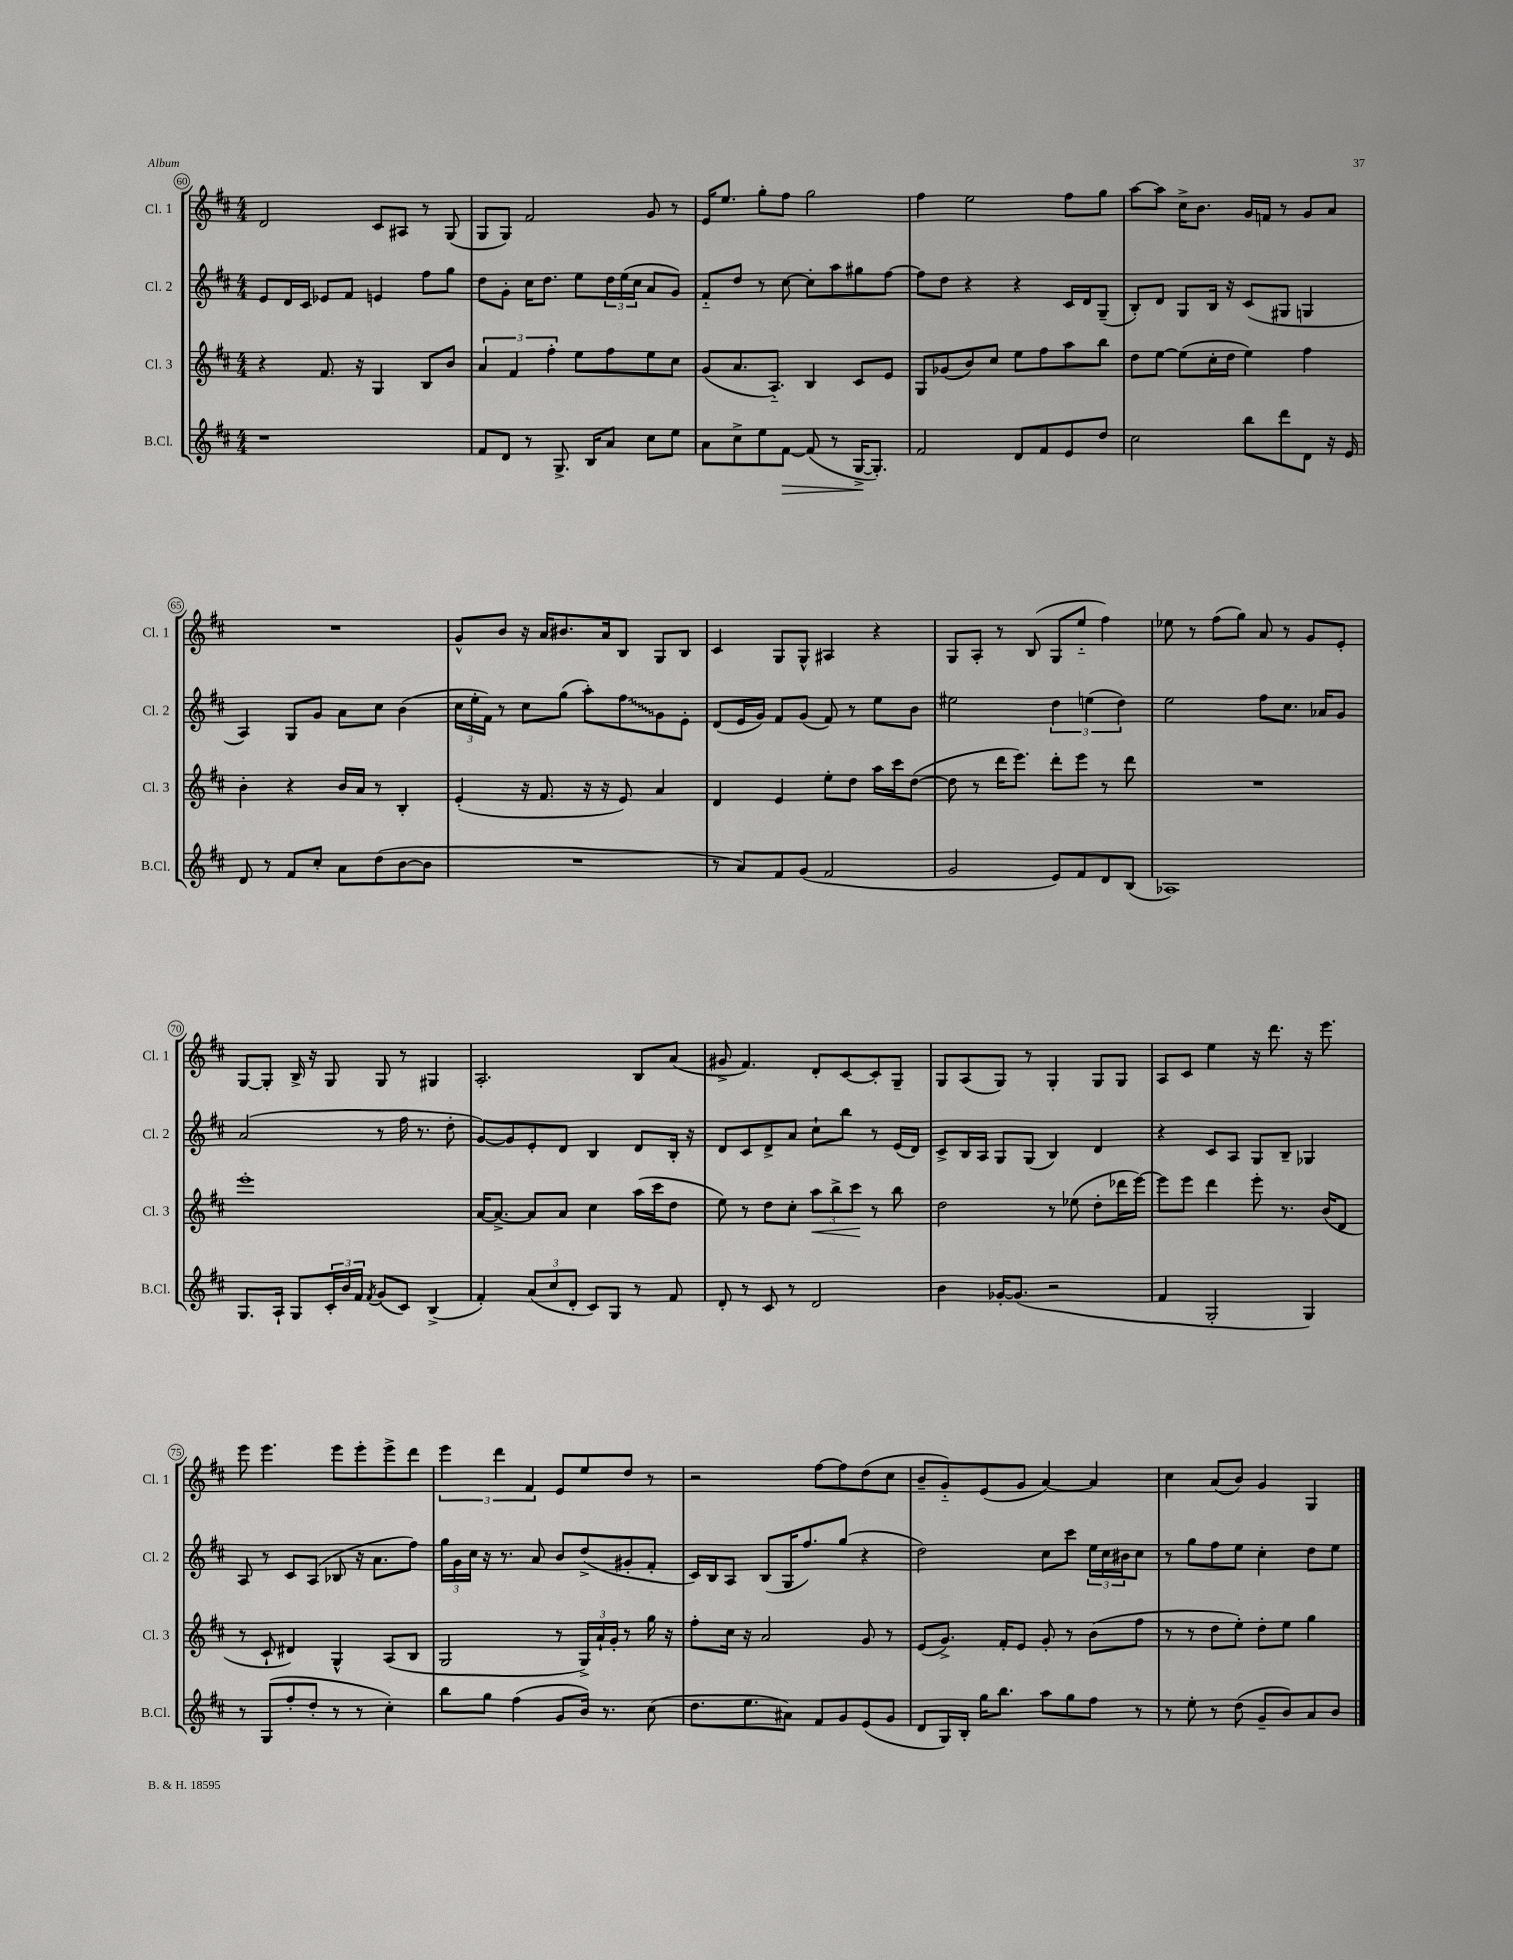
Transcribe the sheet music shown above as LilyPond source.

<<
\new StaffGroup <<
\new Staff = "s0" \with { instrumentName = "Cl. 1" shortInstrumentName = "Cl. 1" } {
    \clef treble \key d \major \numericTimeSignature \time 4/4
    d'2 cis'8 ais8 r8 g8( |
    g8 g8) fis'2 g'8 r8 |
    e'16 e''8. g''8-. fis''8 g''2 |
    fis''4 e''2 fis''8 g''8 |
    a''8~ a''8 cis''16-> b'8. g'16 f'16 r8 g'8 a'8 |
    R1 |
    g'8-^ b'8 r16 a'16 bis'8. a'16 b8 g8 b8 |
    cis'4 g8 g8-^ ais4 r4 |
    g8 a8-. r8 b8( g8 e''8-_ fis''4) |
    ees''8 r8 fis''8( g''8) a'8 r8 g'8 e'8-. |
    g8~ g8-. b16-> r16 g8 g8 r8 gis4 |
    a2.-. b8 a'8( |
    gis'8-> fis'4.) d'8-. cis'8~ cis'8-. g8-- |
    g8 a8( g8) r8 g4-. g8 g8 |
    a8 cis'8 e''4 r16 d'''8. r16 e'''8. |
    e'''8 e'''4. e'''8 e'''8-. e'''8-> d'''8 |
    \tuplet 3/2 { e'''4 d'''4 fis'4 } e'8 e''8 d''8 r8 |
    r2 fis''8~ fis''8 d''8( cis''8 |
    b'8-- g'8-_) e'8( g'8 a'4~) a'4 |
    cis''4 a'8( b'8) g'4 g4 \bar "|." |
}
\new Staff = "s1" \with { instrumentName = "Cl. 2" shortInstrumentName = "Cl. 2" } {
    \clef treble \key d \major \numericTimeSignature \time 4/4
    e'8 d'16 cis'16 ees'8 fis'8 e'4 fis''8 g''8 |
    d''8 g'8-. cis''16 d''8. e''8 \tuplet 3/2 { d''16 e''16( cis''16 } a'8 g'8) |
    fis'8-_ d''8 r8 cis''8~ cis''8-. a''8 gis''8 fis''8~ |
    fis''8 d''8 r4 r4 cis'16 d'16 g8--( |
    b8-.) d'8 g8 b16 r16 cis'8( gis8 g4 |
    a4) g8 g'8 a'8 cis''8 b'4( |
    \tuplet 3/2 { cis''16 e''16-. fis'16) } r8 cis''8 g''8( a''8-.) \once \override Glissando.style = #'zigzag fis''8\glissando g'8 e'8-. |
    d'8( e'16 g'16) fis'8 g'8( fis'8) r8 e''8 b'8 |
    eis''2 \tuplet 3/2 { d''4 e''4( d''4) } |
    e''2 fis''8 cis''8. aes'16 g'8 |
    a'2( r8 fis''16 r8. d''8-. |
    g'8~) g'8 e'8-. d'8 b4 d'8 b16-. r16 |
    d'8 cis'8 d'8-> a'8 cis''8-! b''8 r8 e'16( d'16) |
    cis'8-> b16 a16 g8 g8( b4) d'4 |
    r4 cis'8 a8 g8 b8-- ges4 |
    a8 r8 cis'8 a8( bes8 r16 a'8. fis''8) |
    \tuplet 3/2 { g''16 g'16 cis''16 } r16 r8. a'8 b'8 d''8->( gis'8-. fis'8-. |
    cis'16) b16 a8 b8( g16 fis''8.) g''8( r4 |
    d''2) cis''8 cis'''8 \tuplet 3/2 { e''16 cis''16 bis'16 } cis''8 |
    r8 g''8 fis''8 e''8 cis''4-. d''8 e''8 \bar "|." |
}
\new Staff = "s2" \with { instrumentName = "Cl. 3" shortInstrumentName = "Cl. 3" } {
    \clef treble \key d \major \numericTimeSignature \time 4/4
    r4 fis'8. r16 g4 b8 b'8 |
    \tuplet 3/2 { a'4 fis'4 fis''4-. } e''8 fis''8 e''8 cis''8 |
    g'8( a'8. a8.-_) b4 cis'8 e'8 |
    g8 ges'8( b'8) cis''8 e''8 fis''8 a''8 b''8 |
    d''8 e''8~ e''8( cis''16-. d''16 e''4) fis''4 |
    b'4-. r4 b'16 a'16 r8 b4-. |
    e'4-.( r16 fis'8. r16 r16 e'8) a'4 |
    d'4 e'4 e''8-. d''8 a''16 cis'''16 d''8~( |
    d''8 r8 d'''16 e'''8.) d'''8-. e'''8 r8 d'''8 |
    R1 |
    e'''1-. |
    a'16~ a'8.~-> a'8 a'8 cis''4 a''16( cis'''16 d''8 |
    e''8) r8 d''8 cis''8-. \tuplet 3/2 { a''8\< b''8-> cis'''8\! } r8 b''8 |
    d''2 r8 ees''8( d''8-. des'''16 e'''16~) |
    e'''8 e'''8 d'''4 e'''8-. r8. b'16( d'8 |
    r8 cis'8-! dis'4) g4-^ a8( b8 |
    g2 r8 \tuplet 3/2 { g16->) a'16-! g'16-. } r8 g''16 r16 |
    fis''8-. cis''16 r16 a'2 g'8 r8 |
    e'8( g'8.->) fis'16-. e'8 g'8-. r8 b'8( fis''8 |
    r8 r8 d''8 e''8-.) d''8-. e''8 g''4 \bar "|." |
}
\new Staff = "s3" \with { instrumentName = "B.Cl." shortInstrumentName = "B.Cl." } {
    \clef treble \key d \major \numericTimeSignature \time 4/4
    r1 |
    fis'8 d'8 r8 g8.-> b16 a'8 cis''8 e''8 |
    a'8 cis''8-> e''8 fis'8~\> fis'8( r8 g16~->\! g8.-.) |
    fis'2 d'8 fis'8 e'8 d''8 |
    cis''2 b''8 d'''8 d'8 r16 e'16 |
    d'8 r8 fis'8 cis''8-. a'8 d''8( b'8~ b'8 |
    R1 |
    r8 a'8) fis'8 g'8( fis'2 |
    g'2 e'8) fis'8 d'8 b8( |
    aes1) |
    g8. a16-! g8 \tuplet 3/2 { cis'16-. b'16 fis'16 } \acciaccatura { fis'8 } g'8( cis'8) b4->( |
    fis'4-.) \tuplet 3/2 { a'8( cis''8 d'8-. } cis'8) g8 r8 fis'8 |
    d'8-. r8 cis'8 r8 d'2 |
    b'4 ges'16~-. ges'8.( r2 |
    fis'4 g2-. g4) |
    r8 g8( fis''8-. d''8-. r8 r8 cis''4-.) |
    b''8 g''8 fis''4( g'8 b'16) r8. cis''8( |
    d''8. e''8. ais'8) fis'8 g'8 e'8( g'8 |
    d'8 g16) b16-. g''16 b''8. a''8 g''8 fis''8 r8 |
    r8 e''8-. r8 d''8( g'8-- b'8) a'8 b'8 \bar "|." |
}
>>
>>
\layout { \context { \Score currentBarNumber = #60 \override BarNumber.stencil = #(make-stencil-circler 0.1 0.3 ly:text-interface::print) } }
